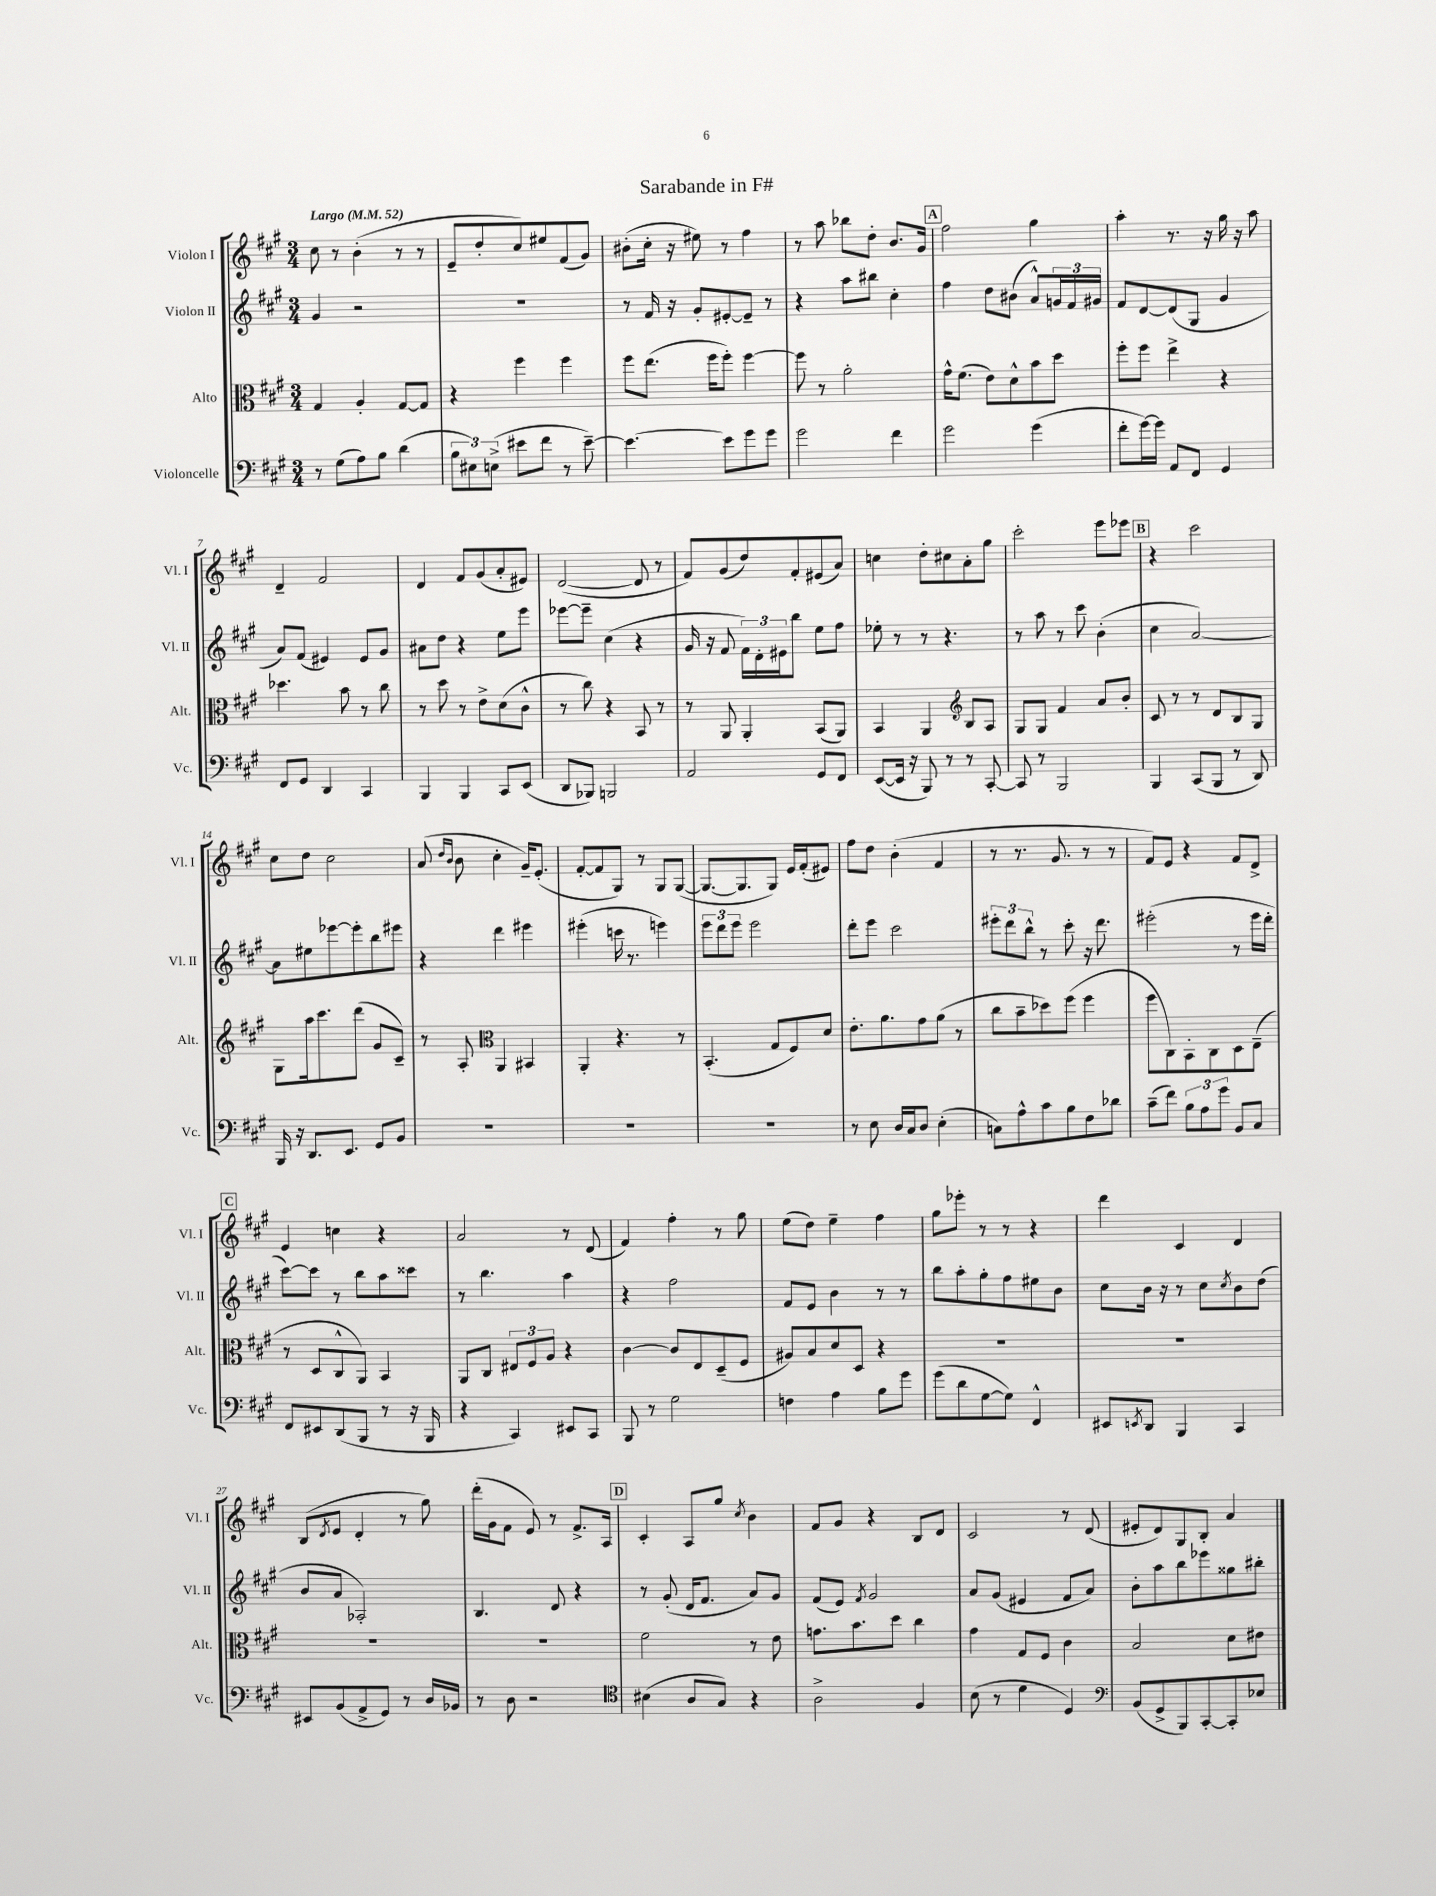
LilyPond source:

\header { title = "Sarabande in F#" }
<<
\new StaffGroup <<
\new Staff = "s0" \with { instrumentName = "Violon I" shortInstrumentName = "Vl. I" } {
    \clef treble \key a \major \numericTimeSignature \time 3/4 \tempo "Largo" 4 = 52
    cis''8 r8 b'4-.( r8 r8 |
    e'8-- d''8-. cis''8) eis''8 fis'8( gis'8) |
    bis'8-.( cis''16-. r16 eis''8) r8 fis''4 |
    r8 a''8 bes''8 d''8-. b'8. gis'16 |
    \mark \markup { \box "A" } fis''2 gis''4 |
    a''4-. r8. r16 gis''16 r16 a''8 |
    d'4-- fis'2 |
    d'4 fis'8 gis'8( a'8-. eis'8) |
    d'2~( d'8 r8 |
    fis'8) gis'8( d''8) fis'8-. eis'8( a'8) |
    c''4 d''8-. cis''8 a'8-. gis''8 |
    cis'''2-. e'''8 ees'''8 |
    \mark \markup { \box "B" } r4 cis'''2 |
    cis''8 d''8 cis''2 |
    a'8( \grace { d''16 b'16 } b'8 cis''4-. gis'16--) e'8.-.( |
    fis'8~-. fis'8 gis8) r8 gis8 gis8~( |
    gis8.~ gis8. gis8) e'16 fis'16-.( eis'8) |
    fis''8 d''8 b'4-.( fis'4 |
    r8 r8. gis'8. r8 r8 |
    fis'8) e'8 r4 fis'8 d'8-> |
    \mark \markup { \box "C" } e'4 c''4 r4 |
    a'2 r8 d'8( |
    fis'4) fis''4-. r8 gis''8 |
    e''8( d''8) e''4-- fis''4 |
    gis''8 ees'''8-. r8 r8 r4 |
    d'''4 cis'4 d'4 |
    b8( \acciaccatura { d'8 } e'8 d'4-. r8 gis''8) |
    d'''16-.( gis'16 fis'8 e'8) r8 fis'8.-> a16 |
    \mark \markup { \box "D" } cis'4-. a8 gis''8 \acciaccatura { cis''8 } b'4 |
    fis'8 gis'8 r4 b8 d'8 |
    cis'2 r8 d'8( |
    eis'8-. d'8) gis8 b8-. a'4 \bar "|." |
}
\new Staff = "s1" \with { instrumentName = "Violon II" shortInstrumentName = "Vl. II" } {
    \clef treble \key a \major \numericTimeSignature \time 3/4
    gis'4 r2 |
    R2. |
    r8 fis'16 r16 gis'8-. eis'8~-. eis'8-- r8 |
    r4 a''8 bis''8 cis''4-. |
    \mark \markup { \box "A" } fis''4 d''8 bis'8( a'8-^) \tuplet 3/2 { g'16 fis'16 gis'16 } |
    fis'8 d'8~ d'8( gis8 gis'4 |
    a'8) fis'8( eis'4) eis'8 gis'8 |
    ais'8 d''8 r4 e''8 e'''8 |
    ees'''8~ ees'''8-- cis''4( r4 |
    gis'16 r16 fis'8 \tuplet 3/2 { fis'16) d'16-. eis'16 } b''8 e''8 fis''8 |
    ees''8-. r8 r8 r4. |
    r8 a''8 r8 cis'''8 b'4-.( |
    \mark \markup { \box "B" } cis''4 a'2~) |
    a'8 eis''8 ees'''8~ ees'''8-. b''8 eis'''8 |
    r4 d'''4 eis'''4 |
    eis'''4-.( c'''16 r8. e'''4) |
    \tuplet 3/2 { e'''8 d'''8 e'''8 } e'''2 |
    d'''8-. e'''8 cis'''2 |
    \tuplet 3/2 { eis'''8-. d'''8 b''8-^ } r8 cis'''8-. r16 d'''8. |
    eis'''2-.( r8 eis'''16 d'''16-. |
    \mark \markup { \box "C" } cis'''8~) cis'''8 r8 b''8 a''8 cisis'''8 |
    r8 b''4. a''4 |
    r4 fis''2 |
    fis'8 e'8 b'4 r8 r8 |
    b''8 a''8-. gis''8-. fis''8 eis''8 b'8 |
    cis''8 b'16 r16 r8 cis''8 \acciaccatura { cis''8 } b'8 d''8( |
    b'8 a'8 aes2-.) |
    b4. d'8 r4 |
    \mark \markup { \box "D" } r8 gis'8-.( d'16 fis'8. a'8) gis'8 |
    fis'8( e'8) \acciaccatura { fis'8 } gis'2 |
    a'8 gis'8( eis'4 fis'8 a'8) |
    b'8-. a''8 b''8 ees'''8 gisis''8 bis''8-. \bar "|." |
}
\new Staff = "s2" \with { instrumentName = "Alto" shortInstrumentName = "Alt." } {
    \clef alto \key a \major \numericTimeSignature \time 3/4
    gis4 a4-. gis8~ gis8 |
    r4 fis''4 fis''4 |
    fis''8 e''8.( fis''16 fis''8-.) fis''4~ |
    fis''8 r8 a'2-. |
    \mark \markup { \box "A" } gis'16-^ fis'8.( e'8) d'8-^ b'8 d''8 |
    fis''8-. fis''8 e''4-> r4 |
    des''4. b'8 r8 cis''8 |
    r8 d''8 r8 e'8-> d'8( cis'8-^ |
    r8 cis''8) r4 b,8 r8 |
    r8 a,8 a,4-. b,8( a,8) |
    b,4 a,4 \clef treble b8 a8 |
    gis8 gis8 fis'4 a'8 b'8-. |
    \mark \markup { \box "B" } cis'8 r8 r8 d'8 b8 gis8 |
    gis8 a''16 cis'''8. d'''8( gis'8 cis'8--) |
    r8 a8-. \clef alto a,4 bis,4 |
    a,4-. r4. r8 |
    b,4.-.( gis8 fis8) d'8 |
    e'8.-. a'8. gis'8 a'8( r8 |
    cis''8 b'8-- des''8) fis''8( fis''4 |
    fis''8 cis8) b,8-. cis8 d8 e8--( |
    \mark \markup { \box "C" } r8 d8 cis8-^ a,8) b,4 |
    a,8 cis8 \tuplet 3/2 { eis8 fis8 a8 } r4 |
    cis'4~ cis'8 e8 d8--( fis8 |
    ais8) b8 d'8 d8 r4 |
    R2. |
    R2. |
    R2. |
    R2. |
    \mark \markup { \box "D" } fis'2 r8 e'8 |
    g'8. b'8. d''8 cis''4 |
    gis'4 gis8 fis8 cis'4 |
    b2 d'8 eis'8 \bar "|." |
}
\new Staff = "s3" \with { instrumentName = "Violoncelle" shortInstrumentName = "Vc." } {
    \clef bass \key a \major \numericTimeSignature \time 3/4
    r8 gis8( a8) b8 d'4( |
    \tuplet 3/2 { b8 eis8) e8->( } eis'8 fis'8 r8 eis'8~--) |
    eis'4.~ eis'8 gis'8 gis'8 |
    gis'2 fis'4 |
    \mark \markup { \box "A" } gis'2 gis'4( |
    fis'8-. gis'16~) gis'16 a,8 fis,8 gis,4 |
    fis,8 gis,8 d,4 cis,4 |
    b,,4 b,,4 cis,8 e,8( |
    d,8 bes,,8) b,,2 |
    a,2 gis,8 fis,8 |
    e,8~( e,16 r16 b,,8) r8 r8 cis,8~-. |
    cis,8 r8 b,,2 |
    \mark \markup { \box "B" } b,,4 cis,8( b,,8 r8 d,8) |
    b,,16 r16 d,8. e,8. gis,8 b,8 |
    R2. |
    R2. |
    R2. |
    r8 e8 d16 cis16 d8 e4-.( |
    c8) a8-^ cis'8 b8 fis8 des'8 |
    cis'8--( fis'8) \tuplet 3/2 { b8 a8 gis'8 } b,8 cis8 |
    \mark \markup { \box "C" } fis,8 eis,8 d,8( b,,8 r8 r16 b,,16 |
    r4 cis,4) eis,8 cis,8 |
    b,,8 r8 gis2 |
    f4 a4 b8 gis'8 |
    gis'8( d'8 gis8~ gis8) fis,4-^ |
    eis,8 \acciaccatura { e,8 } d,8 b,,4 cis,4 |
    eis,8 b,8( a,8-> gis,8) r8 d16 bes,16 |
    r8 d8 r2 |
    \mark \markup { \box "D" } \clef tenor bis4( a8 gis8) r4 |
    a2-> fis4 |
    b8( r8 d'4 d4) |
    \clef bass b,8( gis,8-> b,,8) cis,8~-. cis,8-. ees8 \bar "|." |
}
>>
>>
